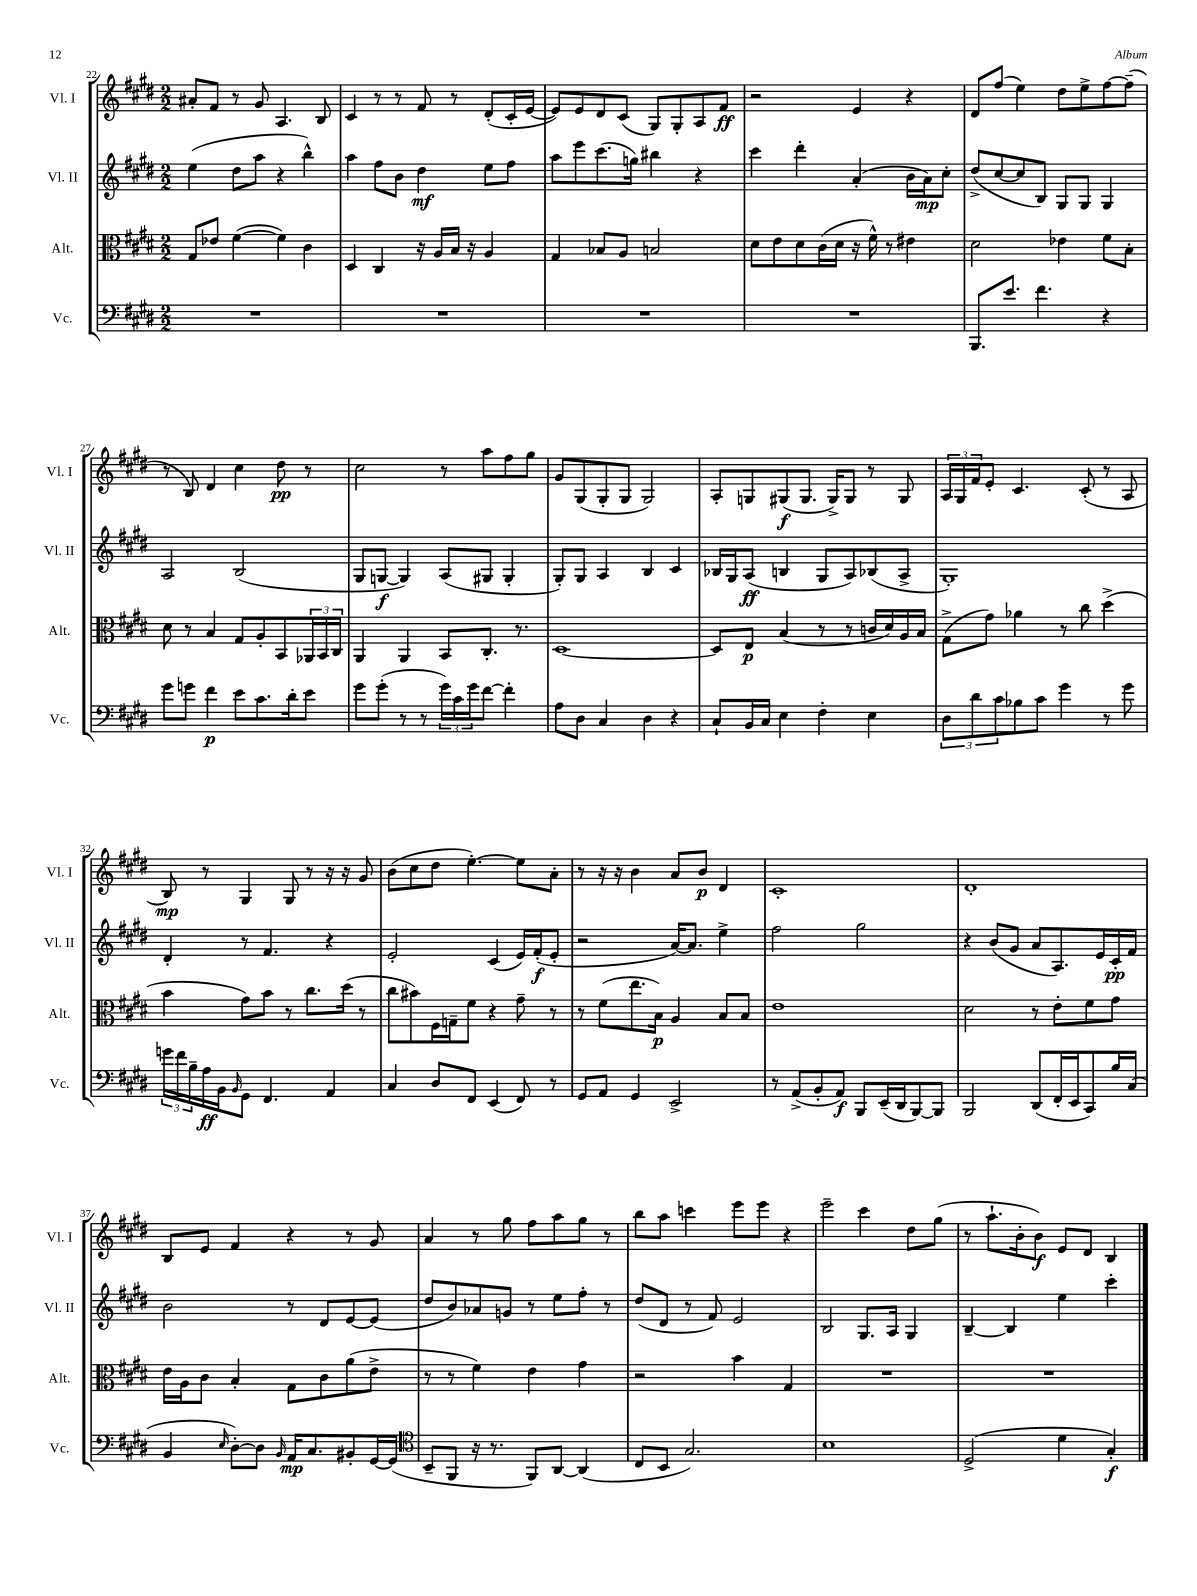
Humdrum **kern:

**kern	**kern	**kern	**kern
*staff4	*staff3	*staff2	*staff1
*clefF4	*clefC3	*clefG2	*clefG2
*k[f#c#g#d#]	*k[f#c#g#d#]	*k[f#c#g#d#]	*k[f#c#g#d#]
*M2/2	*M2/2	*M2/2	*M2/2
1r	8G#/L	(4ee\	8a#'/L
.	8e-/J	.	8f#/J
.	([4f#\	8dd#\L	8r
.	.	8aa\J	8g#/
.	4f#\])	4r	4.A/
.	4c#\	4bb^^\)	.
.	.	.	8B/
=	=	=	=
1r	4D#/	4aa\	4c#/
.	4C#/	8ff#\L	8r
.	.	8b\J	8r
.	16r	4dd#\	8f#/
.	16A/LL	.	.
.	16B/JJ	.	8r
.	16r	.	.
.	4A/	8ee\L	(8d#'/L
.	.	8ff#\J	16c#'/L
.	.	.	[16e/JJ
=	=	=	=
1r	4G#/	8aa\L	8e/]L)
.	.	8eee\	8e/
.	8B-/L	(8.ccc#\	8d#/
.	8A/J	.	(8c#/J
.	.	16gg\Jk)	.
.	2B/	4bb#\	8G#/L)
.	.	.	8G#'/
.	.	4r	8A/
.	.	.	8f#/J
=	=	=	=
1r	8d#\L	4ccc#\	2r
.	8e\	.	.
.	8d#\	4ddd#'\	.
.	(16c#\L	.	.
.	16d#\JJ	.	.
.	16r	(4a'/	4e/
.	16f#^^\)	.	.
.	8r	.	.
.	4e#\	16b\LL	4r
.	.	16a\J)	.
.	.	8cc#'\J	.
=	=	=	=
8.BBB/L	2d#\	(8dd#^/L	8d#/L
.	.	[8cc#/	(8ff#/J
8.e/J	.	.	.
.	.	8cc#/]	4ee\)
4.f#\	.	8B/J)	.
.	4e-\	8G#/L	8dd#\L
.	.	8G#/J	8ee^\
4r	8f#\L	4G#/	[8ff#\
.	8B'\J	.	(8ff#~\]J
=	=	=	=
8g#\L	8d#\	2A/	8r
8g\J	8r	.	8B/)
4f#\	4B/	.	4d#/
8e\L	8G#/L	(2B/	4cc#\
8.c#\	8A'/	.	.
.	8BB/	.	8dd#\
16d#'\k	.	.	.
8e\J	24AA-/L	.	8r
.	24BB/	.	.
.	24C#/JJ	.	.
=	=	=	=
8g#\L	4AA/	8G#/L	2cc#\
(8g#'\J	.	[8G/J	.
8r	4AA/	4G/])	.
8r	.	.	.
24g#\LL)	8BB/L	(8A/L	8r
24c#\	.	.	.
24g#\J	.	.	.
[8f#\J	8.C#'/J	8G#/J	8aa\L
4f#'\]	.	4G#'/	8ff#\
.	8.r	.	.
.	.	.	8gg#\J
=	=	=	=
8A\L	[1D#	8G#'/L)	8g#/L
8D#\J	.	8G#/J	(8G#/
4C#/	.	4A/	8G#'/
.	.	.	8G#/J
4D#\	.	4B/	2G#/)
4r	.	4c#/	.
=	=	=	=
8C#`/L	8D#/]L	16B-/LL	8A'/L
.	.	16G#/J	.
16BB/L	8E/J	(8A/J	8G/
16C#/JJ	.	.	.
4E\	(4B/	4B/	(8G#/
.	.	.	8.G#/J
4F#'\	8r	8G#/L	.
.	.	.	16G#^/LK)
.	8r	8A/)	8G#/J
4E\	16c/LL	(8B-/	8r
.	16d#/)	.	.
.	16A/	8A^/J	8G#/
.	16B/JJ	.	.
=	=	=	=
12D#\L	(8G#^\L	1G#')	24A/LL
.	.	.	24G#/
12d#\	.	.	24f#/J
.	8g#\J)	.	8e'/J
12c#\	.	.	.
8B-\	4a-\	.	4.c#/
8c#\J	.	.	.
4g#\	8r	.	.
.	8cc#\	.	(8c#'/
8r	(4dd#^\	.	8r
8g#\	.	.	8A/
=	=	=	=
24g\LL	4b\	4d#'/	8B/)
24f#\	.	.	.
24B~\	.	.	.
16A\	.	.	8r
16BB\J	.	.	.
16qqBB/	.	.	.
8GG#\J	8g#\L)	8r	4G#/
4.FF#/	8b\J	4.f#/	.
.	8r	.	8G#/
.	8.cc#\L	.	8r
4AA/	.	4r	16r
.	(16dd#\Jk	.	16r
.	8r	.	8g#/
=	=	=	=
4C#/	8cc#\L	2e'/	(8b\L
.	8b#\)	.	8cc#\
8D#/L	16F#\L	.	8dd#\J
.	16G~\J	.	.
8FF#/J	8f#\J	.	[4.ee'\)
(4EE/	4r	(4c#/	.
8FF#/)	8g#~\	16e/LL)	8ee\]L
.	.	(16f#'/J	.
8r	8r	8e'/J	8a'\J
=	=	=	=
8GG#/L	8r	2r	8r
8AA/J	(8f#\L	.	16r
.	.	.	16r
4GG#/	8.ee\	.	4b\
.	16B\Jk)	.	.
2EE^/	4A/	[16a/LK)	8a/L
.	.	8.a/]J	.
.	.	.	8b/J
.	8B/L	4ee^\	4d#/
.	8B/J	.	.
=	=	=	=
8r	1e	2ff#\	1c#'
(8AA^/L	.	.	.
8BB'/	.	.	.
8AA/J)	.	.	.
8BBB/L	.	2gg#\	.
(16EE~/L	.	.	.
16DD#/J	.	.	.
[8BBB/)	.	.	.
8BBB/]J	.	.	.
=	=	=	=
2BBB/	2d#\	4r	1d#'
.	.	(8b/L	.
.	.	8g#/J	.
(8DD#/L	8r	8a/L	.
16FF#'/L	8e'\L	8.A/)	.
16EE/J	.	.	.
8CC#/)	8f#\	.	.
.	.	16e/L	.
16B/L	8g#\J	16c#'/	.
(16C#/JJ	.	16f#/JJ	.
=	=	=	=
4BB/	16e\LL	2b\	8B/L
.	16A\J	.	.
.	8c#\J	.	8e/J
16qqE/	.	.	.
[8D#'\L)	4B'/	.	4f#/
8D#\]J	.	.	.
16qqBB/	.	.	.
16AA/LK	8G#\L	8r	4r
8.C#/	.	.	.
.	8c#\	8d#/L	.
8BB#'/	(8a\	[8e/	8r
[16GG#/L	8e^\J	(8e/]J	8g#/
(16GG#/]JJ	.	.	.
=	=	=	=
*clefC4	*	*	*
8BB~/L	8r	8dd#/L	4a/
8FF#/J	8r	8b/)	.
16r	4f#\)	8a-/	8r
8.r	.	.	.
.	.	8g/J	8gg#\
8FF#/L)	4e\	8r	8ff#\L
[8AA/J	.	8ee\L	8aa\
(4AA/]	4g#\	8ff#'\J	8gg#\J
.	.	8r	8r
=	=	=	=
8C#/L	2r	(8dd#/L	8bb\L
8BB/J	.	8d#/J	8aa\J
2.G#/)	.	8r	4ccc\
.	.	8f#/)	.
.	4b\	2e/	8eee\L
.	.	.	8eee\J
.	4G#/	.	4r
=	=	=	=
1B	1r	2B/	2eee~\
.	.	8.G#/L	4ccc#\
.	.	16A/Jk	.
.	.	4G#/	8dd#\L
.	.	.	(8gg#\J
=	=	=	=
(2D#^/	1r	[4B~/	8r
.	.	.	8.aa`\L
.	.	4B/]	.
.	.	.	16b'\k
.	.	.	8b\J)
4d#\	.	4ee\	8e/L
.	.	.	8d#/J
4G#'/)	.	4ccc#'\	4B/
==	==	==	==
*-	*-	*-	*-
